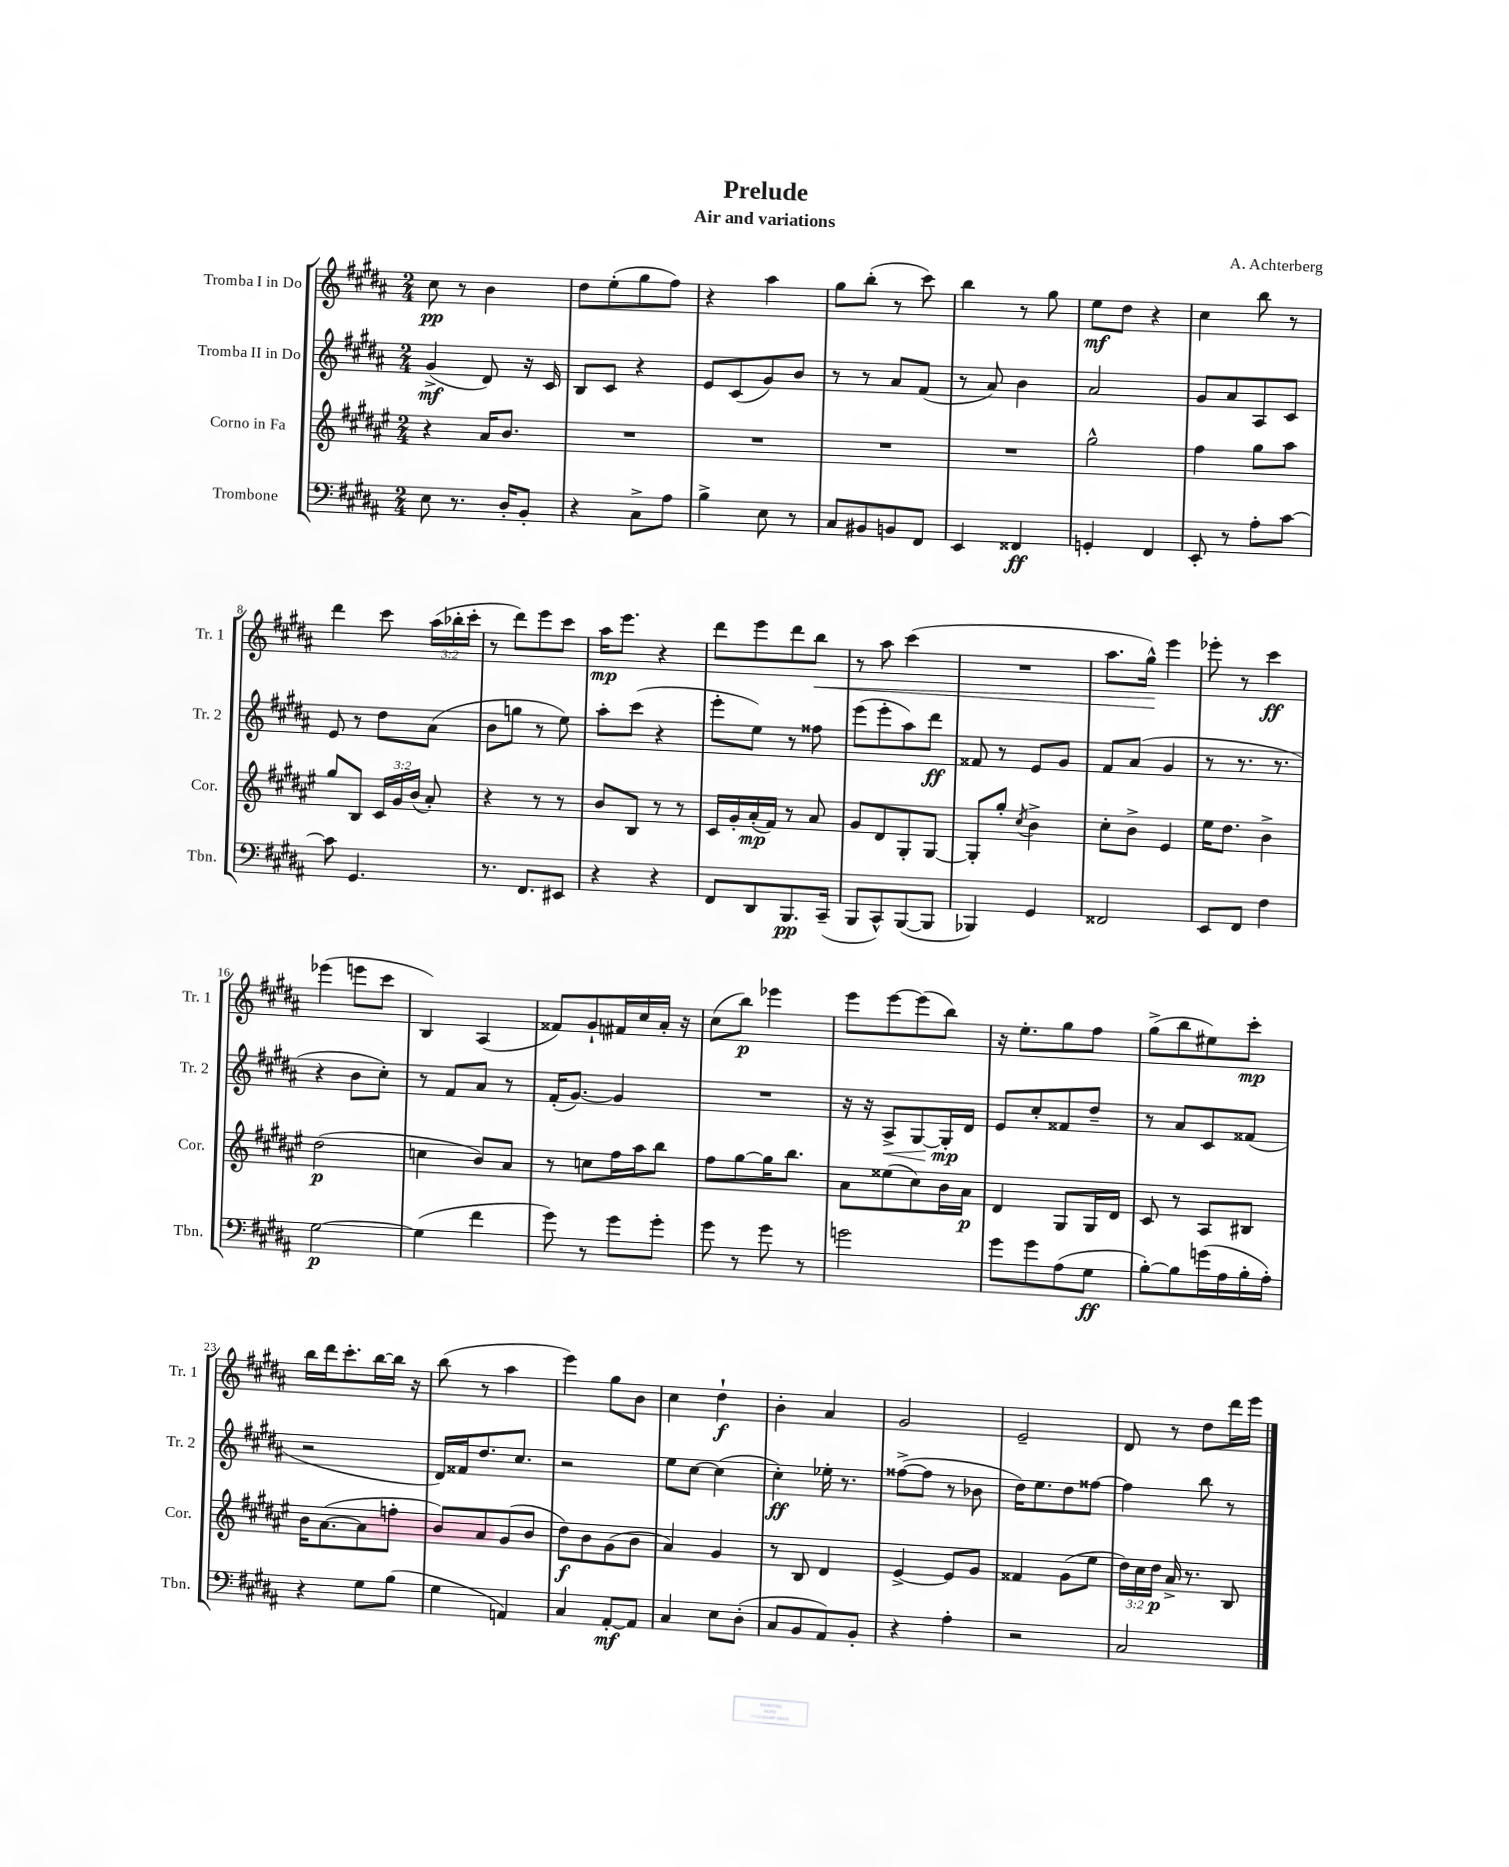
\header { title = "Prelude" composer = "A. Achterberg" subtitle = "Air and variations" }
<<
\new StaffGroup <<
\new Staff = "s0" \with { instrumentName = "Tromba I in Do" shortInstrumentName = "Tr. 1" } {
    \clef treble \key b \major \numericTimeSignature \time 2/4 \override Staff.TupletNumber.text = #tuplet-number::calc-fraction-text
    \autoBeamOff cis''8\pp r8 b'4 |
    dis''8[ e''8-.( gis''8 fis''8]) |
    r4 ais''4 |
    gis''8[ b''8]-.( r8 cis'''8) |
    b''4 r8 gis''8 |
    e''8[\mf dis''8] r4 |
    cis''4 b''8 r8 |
    dis'''4 cis'''8 \tuplet 3/2 { ais''16[( bes''16-. cis'''16]-. } |
    r8 dis'''8[) e'''8 cis'''8] |
    ais''16[\mp e'''8.] r4 |
    dis'''8[ e'''8 dis'''8 b''8]\< |
    r8 ais''8 cis'''4( |
    R2 |
    ais''8.[ gis''16]-^\!) e'''4 |
    ees'''8-. r8 cis'''4\ff |
    ees'''4( e'''8[ cis'''8] |
    b4) ais4( |
    fisis'8[) gis'8-! fis'16 cis''16 ais'16]-. r16 |
    cis''8[( b''8]\p) ees'''4 |
    e'''8[ e'''8~ e'''8( b''8]) |
    r16 e''8.[-. gis''8 fis''8] |
    gis''8[->( b''8 eis''8) cis'''8]-.\mp |
    b''16[ dis'''16 cis'''8.-. b''16~ b''16] r16 |
    b''8( r8 ais''4 |
    e'''4) gis''8[ b'8] |
    cis''4 dis''4-!\f |
    b'4-. ais'4 |
    gis'2 |
    e'2-- |
    dis'8 r8 dis''8[ dis'''16 e'''16] \bar "|." |
}
\new Staff = "s1" \with { instrumentName = "Tromba II in Do" shortInstrumentName = "Tr. 2" } {
    \clef treble \key b \major \numericTimeSignature \time 2/4
    \autoBeamOff gis'4->\mf( dis'8) r16 cis'16 |
    b8[ cis'8] r4 |
    e'8[ cis'8( gis'8) b'8] |
    r8 r8 ais'8[ fis'8]( |
    r8 ais'8) b'4 |
    ais'2 |
    gis'8[ ais'8 ais8 cis'8] |
    e'8 r8 dis''8[ ais'8]( |
    b'8[ g''8] r8 e''8) |
    ais''8[-. cis'''8]( r4 |
    e'''8[-. e''8]) r8 fisis''8 |
    e'''8[( e'''8-. ais''8) dis'''8]\ff |
    fisis'8 r8 e'8[ gis'8] |
    fis'8[ ais'8]( gis'4 |
    r8 r8. r8. |
    r4 b'8[ cis''8]-.) |
    r8 fis'8[ ais'8] r8 |
    fis'16[-.( gis'8.]~) gis'4 |
    R2 |
    r16 r16 ais8[->\< gis8~ gis16-.\mp\! dis'16] |
    e'8[ cis''8-. fisis'8 dis''8]-- |
    r8 ais'8[ cis'8 fisis'8]( |
    r2 |
    dis'16[) fisis'16 dis''8. cis''8.] |
    r2 |
    e''8[ cis''8]~ cis''4( |
    cis''4-.\ff) ees''16-. r8. |
    fisis''8[~->( fisis''8] r8 bes'8 |
    dis''16[) e''8. dis''8 fisis''8]~ |
    fisis''4 b''8 r8 \bar "|." |
}
\new Staff = "s2" \with { instrumentName = "Corno in Fa" shortInstrumentName = "Cor." } {
    \clef treble \key fis \major \numericTimeSignature \time 2/4 \override Staff.TupletNumber.text = #tuplet-number::calc-fraction-text
    \autoBeamOff r4 ais'16[ b'8.] |
    R2 |
    R2 |
    R2 |
    R2 |
    gis''2-^ |
    fis''4 gis''8[ ais''8] |
    gis''8[ b8] \tuplet 3/2 { cis'16[ gis'16 b'16]( } ais'8-.) |
    r4 r8 r8 |
    b'8[ b8] r8 r8 |
    cis'16[ gis'16-. ais'16-.\mp( fis'16]) r8 ais'8 |
    gis'8[ dis'8 gis8-. gis8]~ |
    gis8[-. gis''8]-. \acciaccatura { cis''8 } b'4-> |
    cis''8[-. b'8]-> eis'4 |
    eis''16[ dis''8.] b'4-> |
    dis''2\p( |
    c''4 b'8[) ais'8] |
    r8 c''8[ fis''16 ais''16 b''8] |
    fis''8[ gis''8~ gis''16 b''8.] |
    ais'8[ eisis''8( cis''8) b'16 ais'16]\p |
    dis'4 gis8[ gis16 dis'16] |
    cis'8 r8 ais8[ bis8] |
    b'16[ ais'8.~( ais'8 f''8]-. |
    b'8[) ais'8 gis'8( b'8] |
    dis''8[\f) b'8 gis'8( b'8] |
    ais'4) gis'4 |
    r8 b8 dis'4 |
    eis'4~-> eis'8[ gis'8] |
    fisis'4 gis'8[( eis''8] |
    \tuplet 3/2 { dis''16[) cis''16 dis''16]\p } ais'16-> r8. b8 \bar "|." |
}
\new Staff = "s3" \with { instrumentName = "Trombone" shortInstrumentName = "Tbn." } {
    \clef bass \key b \major \numericTimeSignature \time 2/4
    \autoBeamOff e8 r8. dis16[-. b,8]-. |
    r4 cis8[-> ais8] |
    b4-> e8 r8 |
    cis8[ bis,8 b,8 fis,8] |
    e,4 fisis,4\ff |
    g,4-. fis,4 |
    e,8-. r8 ais8[-. cis'8]~ |
    cis'8 gis,4. |
    r8. fis,8.[ eis,8] |
    r4 r4 |
    fis,8[ dis,8 b,,8.\pp cis,16]--( |
    b,,8[ cis,8-^) b,,8~( b,,8] |
    bes,,4) gis,4 |
    fisis,2 |
    e,8[ fis,8] fis4 |
    gis2~\p |
    gis4( fis'4 |
    gis'8) r8 gis'8[ gis'8]-. |
    gis'8 r8 gis'8 r8 |
    g'2 |
    gis'8[ gis'8 ais8( gis8]\ff |
    b8[~-.) b8 g'16( ais16 b16-. ais16]-.) |
    r4 gis8[ b8]( |
    gis4 a,4) |
    cis4 ais,8[~-.\mf ais,8] |
    cis4 e8[ dis8]-.( |
    cis8[ b,8 ais,8) b,8]-. |
    r4 ais4-. |
    r2 |
    cis2 \bar "|." |
}
>>
>>
